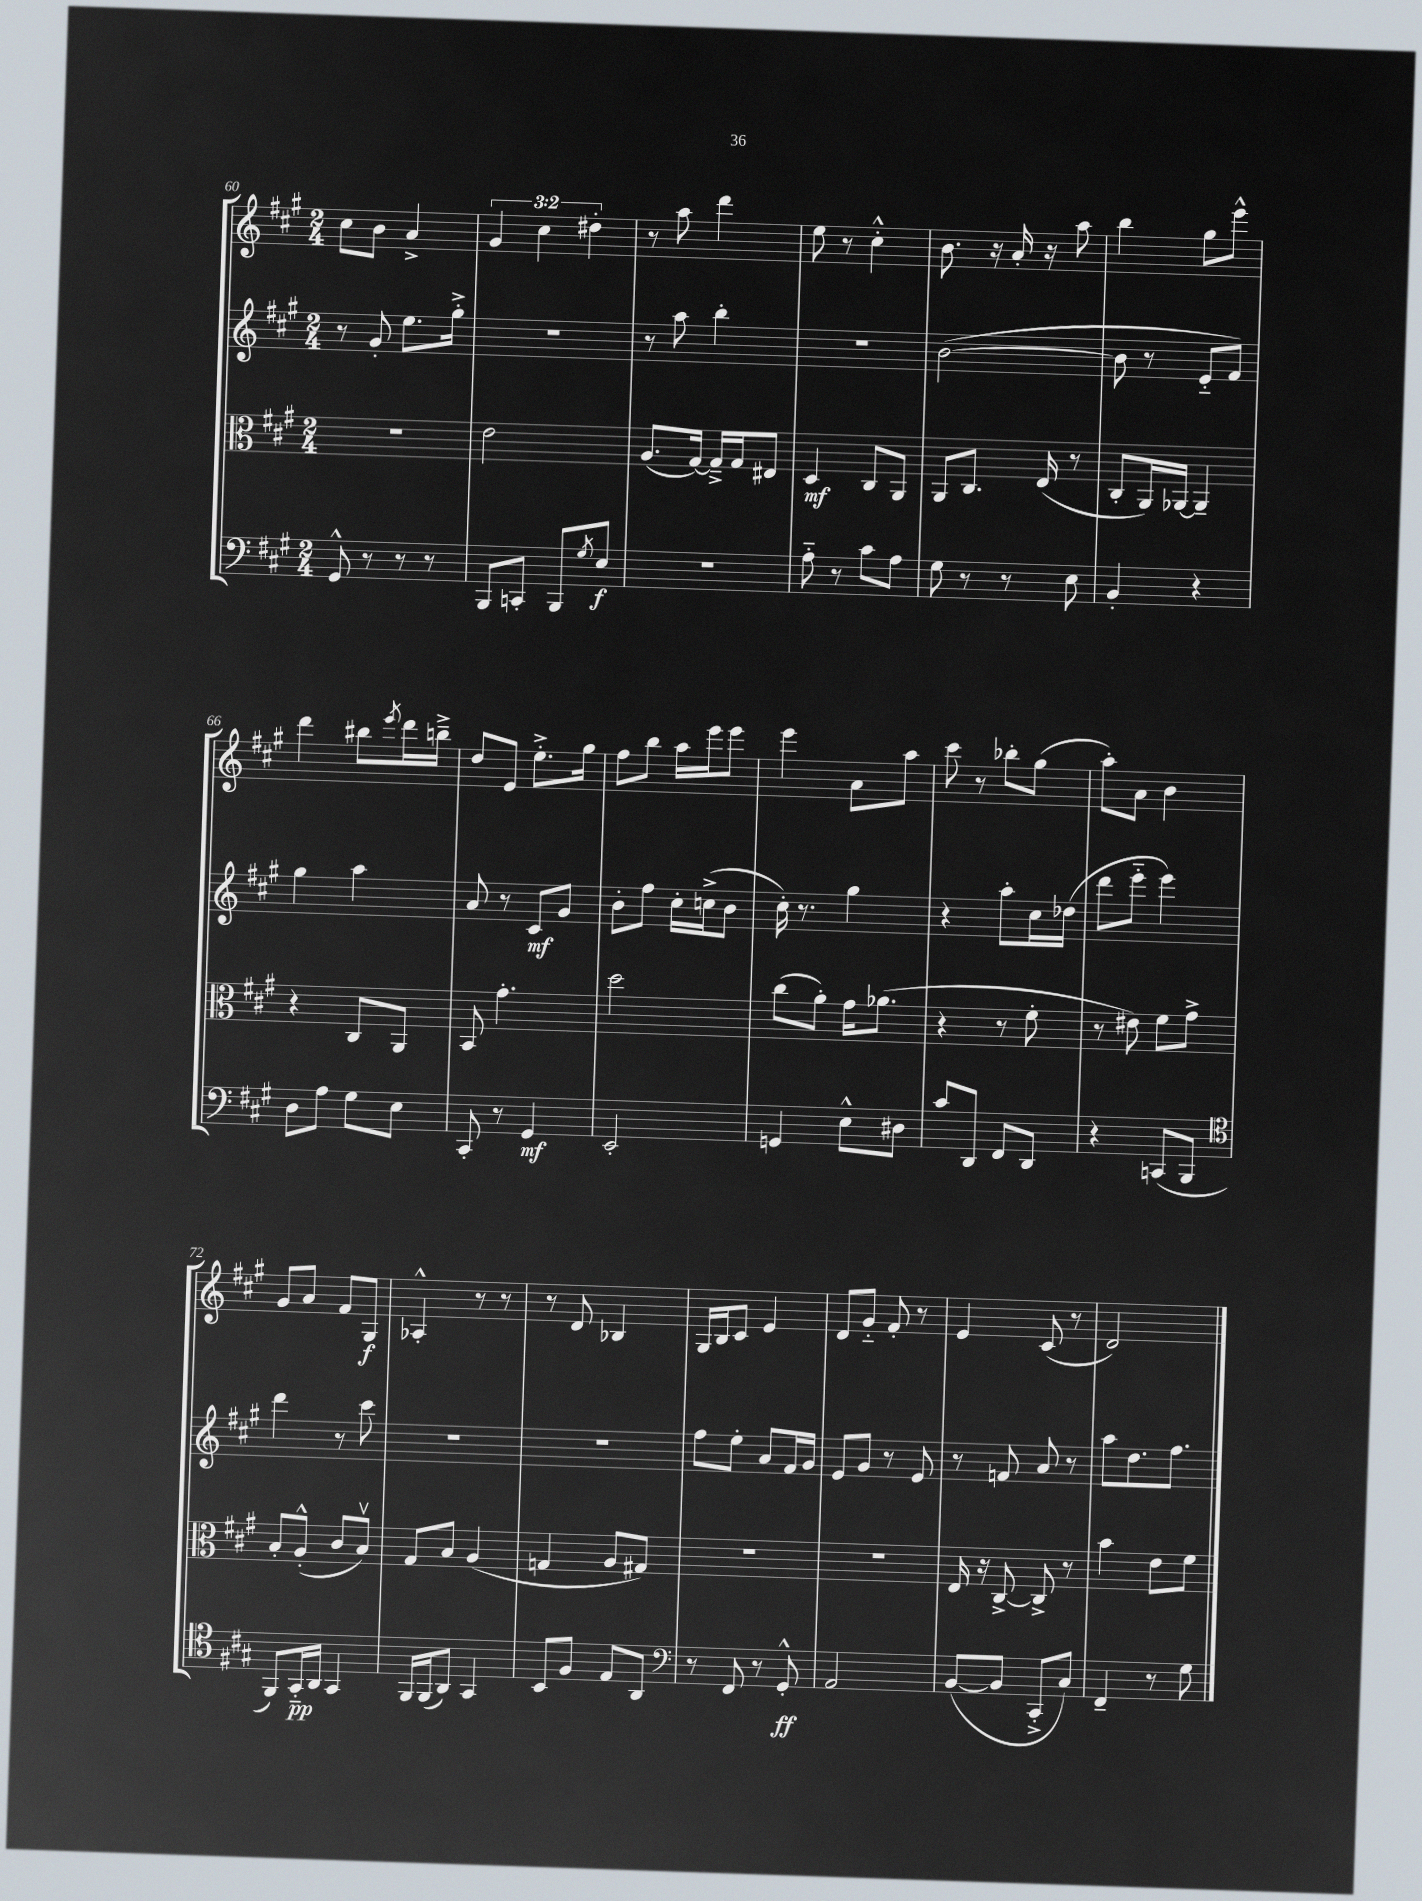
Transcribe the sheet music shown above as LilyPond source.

<<
\new StaffGroup <<
\new Staff = "s0" {
    \clef treble \key a \major \numericTimeSignature \time 2/4 \override Staff.TupletNumber.text = #tuplet-number::calc-fraction-text
    cis''8 b'8 a'4-> |
    \tuplet 3/2 { gis'4 cis''4 dis''4-. } |
    r8 a''8 d'''4 |
    e''8 r8 cis''4-.-^ |
    b'8. r16 a'16-. r16 a''8 |
    b''4 gis''8 e'''8-^ |
    d'''4 bis''8 \acciaccatura { e'''8 } d'''16 b''16---> |
    d''8 e'8 e''8.-.-> gis''16 |
    fis''8 b''8 a''16 e'''16 e'''8 |
    e'''4 a'8 a''8 |
    cis'''8 r8 bes''8-. gis''8( |
    a''8-.) a'8 b'4 |
    gis'8 a'8 fis'8 gis8\f |
    aes4-.-^ r8 r8 |
    r8 d'8 bes4 |
    gis16 b16 cis'8 e'4 |
    d'8 gis'8-_ fis'8-. r8 |
    e'4 cis'8( r8 |
    d'2) \bar "|." |
}
\new Staff = "s1" {
    \clef treble \key a \major \numericTimeSignature \time 2/4
    r8 gis'8-. e''8. gis''16-.-> |
    R2 |
    r8 a''8 b''4-. |
    R2 |
    b'2~( |
    b'8 r8 e'8-_ fis'8) |
    gis''4 a''4 |
    a'8 r8 cis'8\mf gis'8 |
    b'8-. fis''8 cis''16-. c''16->( b'8 |
    cis''16-.) r8. gis''4 |
    r4 a''8-. cis''16 des''16( |
    d'''8 e'''8-_ e'''4) |
    d'''4 r8 cis'''8 |
    R2 |
    R2 |
    fis''8 e''8-. a'8 fis'16 gis'16 |
    e'8 gis'8 r8 e'8 |
    r8 f'8 a'8 r8 |
    a''8 d''8. fis''8. \bar "|." |
}
\new Staff = "s2" {
    \clef alto \key a \major \numericTimeSignature \time 2/4
    R2 |
    e'2 |
    a8.( gis16~) gis16---> gis16 eis8 |
    d4\mf cis8 a,8 |
    a,8 cis8. e16( r8 |
    cis8-. a,16) aes,16~ aes,4-- |
    r4 cis8 a,8 |
    b,8 gis'4.-. |
    d''2 |
    cis''8( a'8-.) gis'16 aes'8.( |
    r4 r8 fis'8-. |
    r8 eis'8) fis'8 gis'8-> |
    b8-. a8-.-^( cis'8 b8\upbow) |
    gis8 b8 a4( |
    g4 a8 gis8) |
    R2 |
    R2 |
    e16 r16 cis8~-> cis8-> r8 |
    b'4 e'8 fis'8 \bar "|." |
}
\new Staff = "s3" {
    \clef bass \key a \major \numericTimeSignature \time 2/4
    gis,8-^ r8 r8 r8 |
    b,,8 c,8-. b,,8 \acciaccatura { gis8 } e8\f |
    R2 |
    a8-_ r8 cis'8 a8 |
    gis8 r8 r8 e8 |
    b,4-. r4 |
    d8 a8 gis8 e8 |
    cis,8-. r8 gis,4\mf |
    e,2-. |
    g,4 e8-^ dis8 |
    cis'8 d,8 fis,8 d,8 |
    r4 c,8( b,,8 |
    \clef tenor fis,8) gis,16-_\pp a,16 gis,4 |
    fis,16 fis,16( a,8) gis,4 |
    b,8 fis8 e8 a,8 |
    \clef bass r8 fis,8 r8 gis,8-.-^\ff |
    a,2 |
    b,8~( b,8 cis,8-.-> cis8) |
    fis,4-- r8 gis8 \bar "|." |
}
>>
>>
\layout { \context { \Score currentBarNumber = #60 } }
